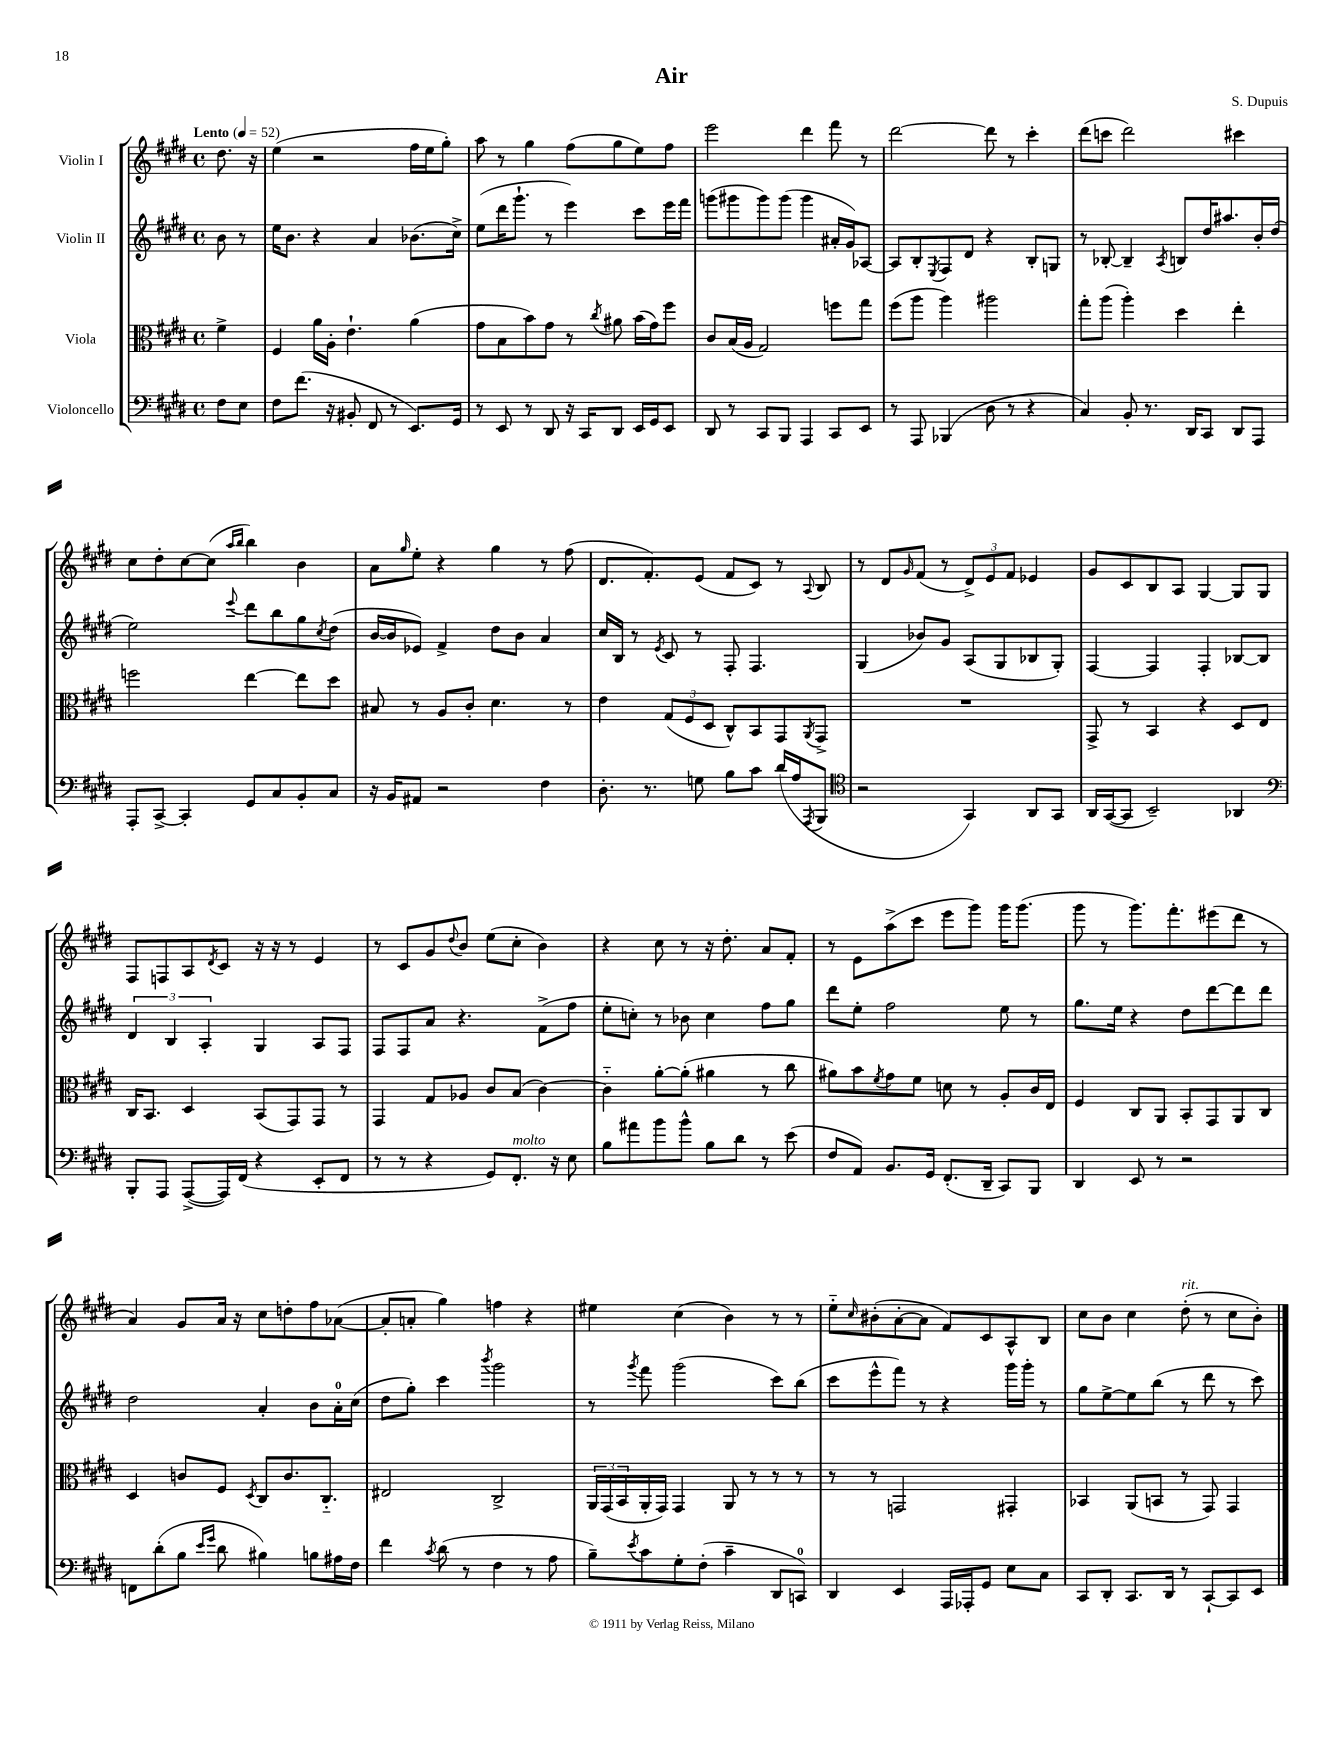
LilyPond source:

\header { title = "Air" composer = "S. Dupuis" }
<<
\new StaffGroup <<
\new Staff = "s0" \with { instrumentName = "Violin I" } {
    \clef treble \key e \major \defaultTimeSignature \time 4/4 \partial 4 \tempo "Lento" 4 = 52
    dis''8. r16 |
    e''4( r2 fis''16 e''16 gis''8-.) |
    a''8 r8 gis''4 fis''8( gis''8 e''8) fis''8 |
    e'''2 dis'''4 fis'''8 r8 |
    dis'''2~ dis'''8 r8 cis'''4-. |
    dis'''8( c'''8 dis'''2) cis'''4 |
    cis''8 dis''8-. cis''8~ cis''8( \grace { a''16 b''16 } b''4) b'4 |
    a'8 \grace { gis''16 } e''8-. r4 gis''4 r8 fis''8( |
    dis'8. fis'8.-.) e'8( fis'8 cis'8) r8 \appoggiatura { a8 } b8 |
    r8 dis'8 \grace { gis'16 } fis'8( r8 \tuplet 3/2 { dis'8->) e'8 fis'8 } ees'4 |
    gis'8 cis'8 b8 a8 gis4~ gis8 gis8 |
    fis8 f8 a8 \acciaccatura { dis'8 } cis'8 r16 r16 r8 e'4 |
    r8 cis'8 gis'8 \appoggiatura { dis''8 } b'8 e''8( cis''8-. b'4) |
    r4 cis''8 r8 r16 dis''8.-. a'8 fis'8-. |
    r8 e'8 a''8->( cis'''8 e'''8 gis'''8) gis'''16 gis'''8.( |
    gis'''8 r8 gis'''8.) fis'''8.-. eis'''8( dis'''8 r8 |
    a'4) gis'8 a'16 r16 cis''8 d''8-. fis''8 aes'8~( |
    aes'8-. a'8-. gis''4) f''4 r4 |
    eis''4 cis''4( b'4) r8 r8 |
    e''8-_ \grace { cis''16 } bis'8-.( a'8~-. a'8 fis'8) cis'8 a8-^ b8 |
    cis''8 b'8 cis''4 dis''8-.^\markup { \italic "rit." }( r8 cis''8 b'8-.) \bar "|." |
}
\new Staff = "s1" \with { instrumentName = "Violin II" } {
    \clef treble \key e \major \defaultTimeSignature \time 4/4 \partial 4
    b'8 r8 |
    e''16 b'8. r4 a'4 bes'8.( cis''16->) |
    e''8( dis'''16 gis'''8.-! r8 e'''4) cis'''8 e'''16 fis'''16 |
    g'''8( gis'''8 gis'''8) gis'''8( gis'''4 ais'16-. gis'16) aes8~ |
    aes8 b8-. \acciaccatura { e8 } fis8 dis'8 r4 b8-. g8 |
    r8 bes8~-. bes4-- \acciaccatura { a8 } b8 dis''16 ais''8. b'16-. dis''16( |
    e''2) \appoggiatura { e'''8 } dis'''8 b''8 gis''8 \acciaccatura { cis''8 } dis''8( |
    b'16~ b'16 ees'8) fis'4-> dis''8 b'8 a'4 |
    cis''16 b16 r8 \acciaccatura { e'8 } cis'8 r8 fis8-. fis4. |
    gis4( bes'8) gis'8 a8( gis8 bes8 gis8-.) |
    fis4~ fis4 fis4-. bes8~ bes8 |
    \tuplet 3/2 { dis'4 b4 a4-. } gis4 a8 fis8 |
    fis8 fis8 a'8 r4. fis'8->( fis''8 |
    e''8-. c''8-.) r8 bes'8 c''4 fis''8 gis''8 |
    dis'''8 e''8-. fis''2 e''8 r8 |
    gis''8. e''16 r4 dis''8 dis'''8~ dis'''8 dis'''8 |
    dis''2 a'4-. b'8 a'16-0-. cis''16( |
    dis''8 gis''8-.) cis'''4 \acciaccatura { b'''8 } gis'''2 |
    r8 \acciaccatura { gis'''8 } fis'''8 gis'''2( cis'''8) b''8( |
    cis'''8 e'''8-^ fis'''8) r8 r4 gis'''16 gis'''16-. r8 |
    gis''8 e''8~-> e''8 b''8( r8 dis'''8 r8 cis'''8) \bar "|." |
}
\new Staff = "s2" \with { instrumentName = "Viola" } {
    \clef alto \key e \major \defaultTimeSignature \time 4/4 \partial 4
    fis'4-> |
    fis4 a'16 a16-. e'4.-! a'4( |
    gis'8 b8 b'8) gis'8 r8 \acciaccatura { cis''8 } ais'8 b'16( gis'16) fis''8 |
    cis'8 b16( a16 gis2) f''8 gis''8 |
    fis''8( a''8 a''4) ais''2 |
    gis''8-. a''8( a''4-.) dis''4 e''4-. |
    f''2 e''4~ e''8 dis''8 |
    bis8 r8 a8 cis'8-. dis'4. r8 |
    e'4 \tuplet 3/2 { gis8( fis8 dis8 } cis8-^) b,8 gis,8 \acciaccatura { a,8 } gis,8-> |
    R1 |
    gis,8-> r8 b,4 r4 dis8 e8 |
    cis16 b,8. dis4 b,8( gis,8) gis,8 r8 |
    gis,4 gis8 aes8 cis'8 b8( cis'4~) |
    cis'4-_ a'8~-. a'8-.( ais'4 r8 cis''8 |
    ais'8) b'8 \acciaccatura { fis'8 } gis'8 fis'8 d'8 r8 a8-. cis'16 e16 |
    fis4 cis8 a,8 b,8-. gis,8 a,8 cis8 |
    dis4 c'8 fis8 \acciaccatura { dis8 } cis8 c'8. cis8.-_ |
    eis2 cis2-> |
    \tuplet 3/2 { a,16 gis,16( b,16 } a,16-. gis,16) gis,4 a,8 r8 r8 r8 |
    r8 r8 g,2 gis,4-. |
    bes,4 a,8( b,8 r8 gis,8) gis,4 \bar "|." |
}
\new Staff = "s3" \with { instrumentName = "Violoncello" } {
    \clef bass \key e \major \defaultTimeSignature \time 4/4 \partial 4
    fis8 e8 |
    fis8 fis'8.( r16 bis,8-. fis,8 r8 e,8.) gis,16 |
    r8 e,8 r8 dis,8 r16 cis,16 dis,8 e,16 gis,16 e,8 |
    dis,8 r8 cis,8 b,,8 a,,4 cis,8 e,8 |
    r8 a,,8 bes,,4( dis8 r8 r4 |
    cis4) b,8-. r8. dis,16 cis,8 dis,8 a,,8 |
    a,,8-. cis,8~-> cis,4-. gis,8 cis8 b,8-. cis8 |
    r16 b,16 ais,8 r2 fis4 |
    dis8.-. r8. g8 b8 cis'8 dis'16( a16 \acciaccatura { a,,8 } b,,8 |
    \clef tenor r2 gis,4) a,8 gis,8 |
    a,16 gis,16~( gis,8 b,2--) aes,4 |
    \clef bass b,,8-. a,,8 a,,8~->( a,,16) fis,16( r4 e,8-. fis,8 |
    r8 r8 r4 gis,8) fis,8.-.^\markup { \italic "molto" } r16 e8 |
    b8 ais'8 b'8 b'8-^ b8 dis'8 r8 e'8( |
    fis8 a,8) b,8. gis,16 fis,8.-.( dis,16-- cis,8) b,,8 |
    dis,4 e,8 r8 r2 |
    f,8 dis'8-.( b8 \grace { e'16 gis'16 } dis'8 bis4) b8 ais16 fis16 |
    fis'4 \acciaccatura { cis'8 } dis'8( r8 fis4 r8 a8 |
    b8--) \acciaccatura { e'8 } cis'8 gis8-. fis8-.( cis'4-- dis,8 c,8-0) |
    dis,4 e,4 a,,16 aes,,16-. gis,8 e8 cis8 |
    cis,8 dis,8-. cis,8. dis,16 r8 cis,8~-! cis,8 e,8 \bar "|." |
}
>>
>>
\layout { \context { \Score \remove "Bar_number_engraver" } }
